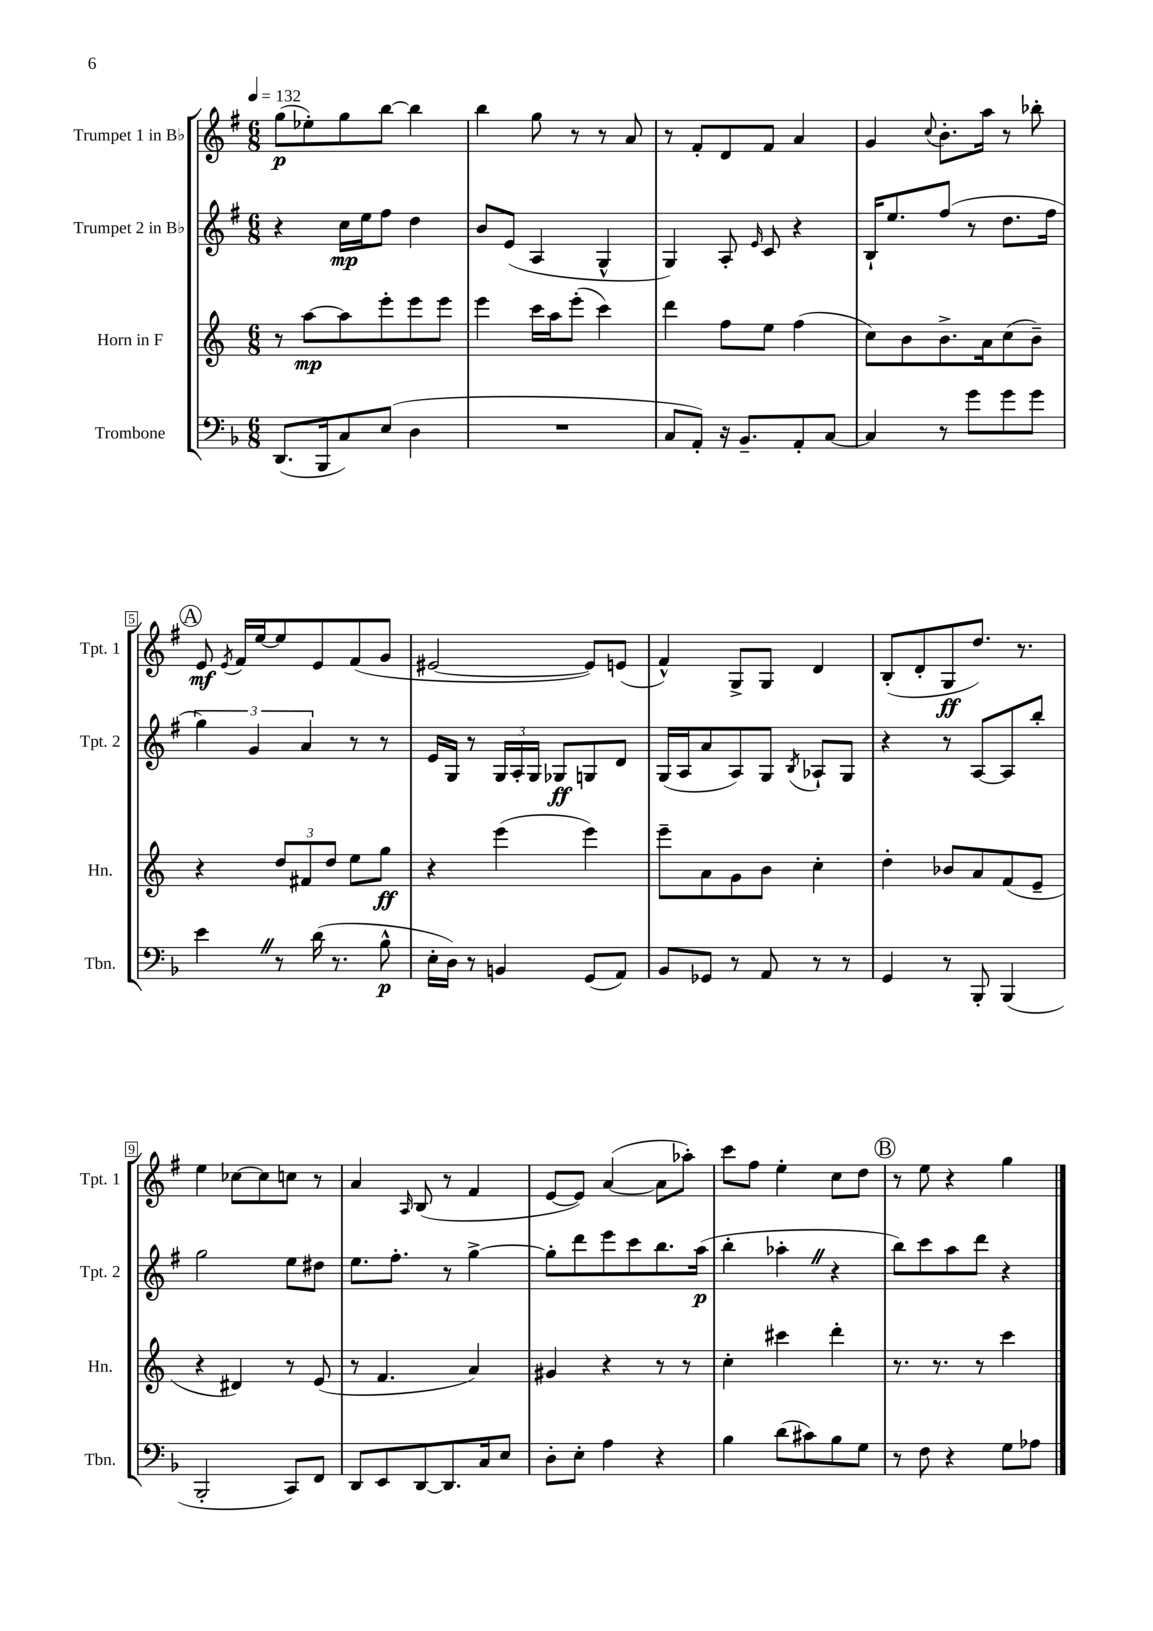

**kern	**kern	**kern	**kern
*staff4	*staff3	*staff2	*staff1
*clefF4	*clefG2	*clefG2	*clefG2
*k[b-]	*k[]	*k[f#]	*k[f#]
*M6/8	*M6/8	*M6/8	*M6/8
*MM132	*MM132	*MM132	*MM132
(8.DD	8r	4r	(8gg
.	[8aa	.	8ee-')
16BBB-	.	.	.
8C)	8aa]	16cc	8gg
.	.	16ee	.
(8E	8eee'	8ff#	[8bb
4D	8eee	4dd	4bb]
.	8eee	.	.
=	=	=	=
2.r	4eee	8b	4bb
.	.	(8e	.
.	16ccc	4A	8gg
.	16aa	.	.
.	(8eee'	.	8r
.	4ccc)	4G^^	8r
.	.	.	8a
=	=	=	=
8C	4ddd	4G)	8r
8AA')	.	.	8f#'
16r	8ff	8A'	8d
8.BB-~	.	.	.
.	.	16qqe	.
.	8ee	8c	8f#
8AA'	(4ff	4r	4a
[8C	.	.	.
=	=	=	=
4C]	8cc)	16B`	4g
.	.	8.ee	.
.	8b	.	.
.	.	.	8qqcc
8r	8.b^	(8ff#	8.b'
8g	.	8r	.
.	16a	.	16aa
8g	(8cc	8.dd	8r
8g	8b~)	.	8bb-'
.	.	16ff#	.
=	=	=	=
4e	4r	6gg)	8e
.	.	.	8qe
.	.	.	16f#
.	.	6g	.
.	.	.	[16ee
8r	12dd	.	8ee]
.	12f#	6a	.
(16d	.	.	8e
.	12dd	.	.
8.r	.	.	.
.	8ee	8r	(8f#
8B-^^	8gg	8r	8g
=	=	=	=
16E'	4r	16e	[2e#
16D)	.	16G	.
8r	.	8r	.
4BB	(4eee	24G	.
.	.	24A'	.
.	.	24G	.
.	.	8G-	.
(8GG	4eee)	8G	8e#])
8AA)	.	8d	(8e
=	=	=	=
8BB-	8eee~	(16G	4f#^^)
.	.	16A	.
8GG-	8a	8a	.
8r	8g	8A)	8G^
8AA	8b	8G	8G
.	.	8qB	.
8r	4cc'	8A-`	4d
8r	.	8G	.
=	=	=	=
4GG	4dd'	4r	(8B'
.	.	.	8d'
8r	8b-	8r	8G
8BBB-'	8a	[8A	8.dd)
(4BBB-	(8f	8A]	.
.	.	.	8.r
.	8e~	8bb'	.
=	=	=	=
2BBB-'	4r	2gg	4ee
.	4d#)	.	[8cc-
.	.	.	8cc-]
8CC)	8r	8ee	8cc
8FF	(8e	8dd#	8r
=	=	=	=
8DD	8r	8.ee	4a
8EE	4.f	.	.
.	.	8.ff#'	.
.	.	.	16qqA
[8DD	.	.	(8B
8.DD]	.	8r	8r
.	4a)	[4gg^	4f#
16C	.	.	.
8E	.	.	.
=	=	=	=
8D'	4g#	8gg']	[8e
8E'	.	8ddd	8e])
4A	4r	8eee	([4a
.	.	8ccc	.
4r	8r	8.bb	8a]
.	8r	.	8aa-')
.	.	(16aa	.
=	=	=	=
4B-	4cc'	4bb'	8ccc
.	.	.	8ff#
(8d	4ccc#	4aa-'	4ee'
8c#)	.	.	.
8B-	4ddd'	4r	8cc
8G	.	.	8dd
=	=	=	=
8r	8.r	8bb)	8r
8F	.	8ccc	8ee
.	8.r	.	.
4r	.	8aa	4r
.	8r	8ddd	.
8G	4ccc	4r	4gg
8A-	.	.	.
==	==	==	==
*-	*-	*-	*-
